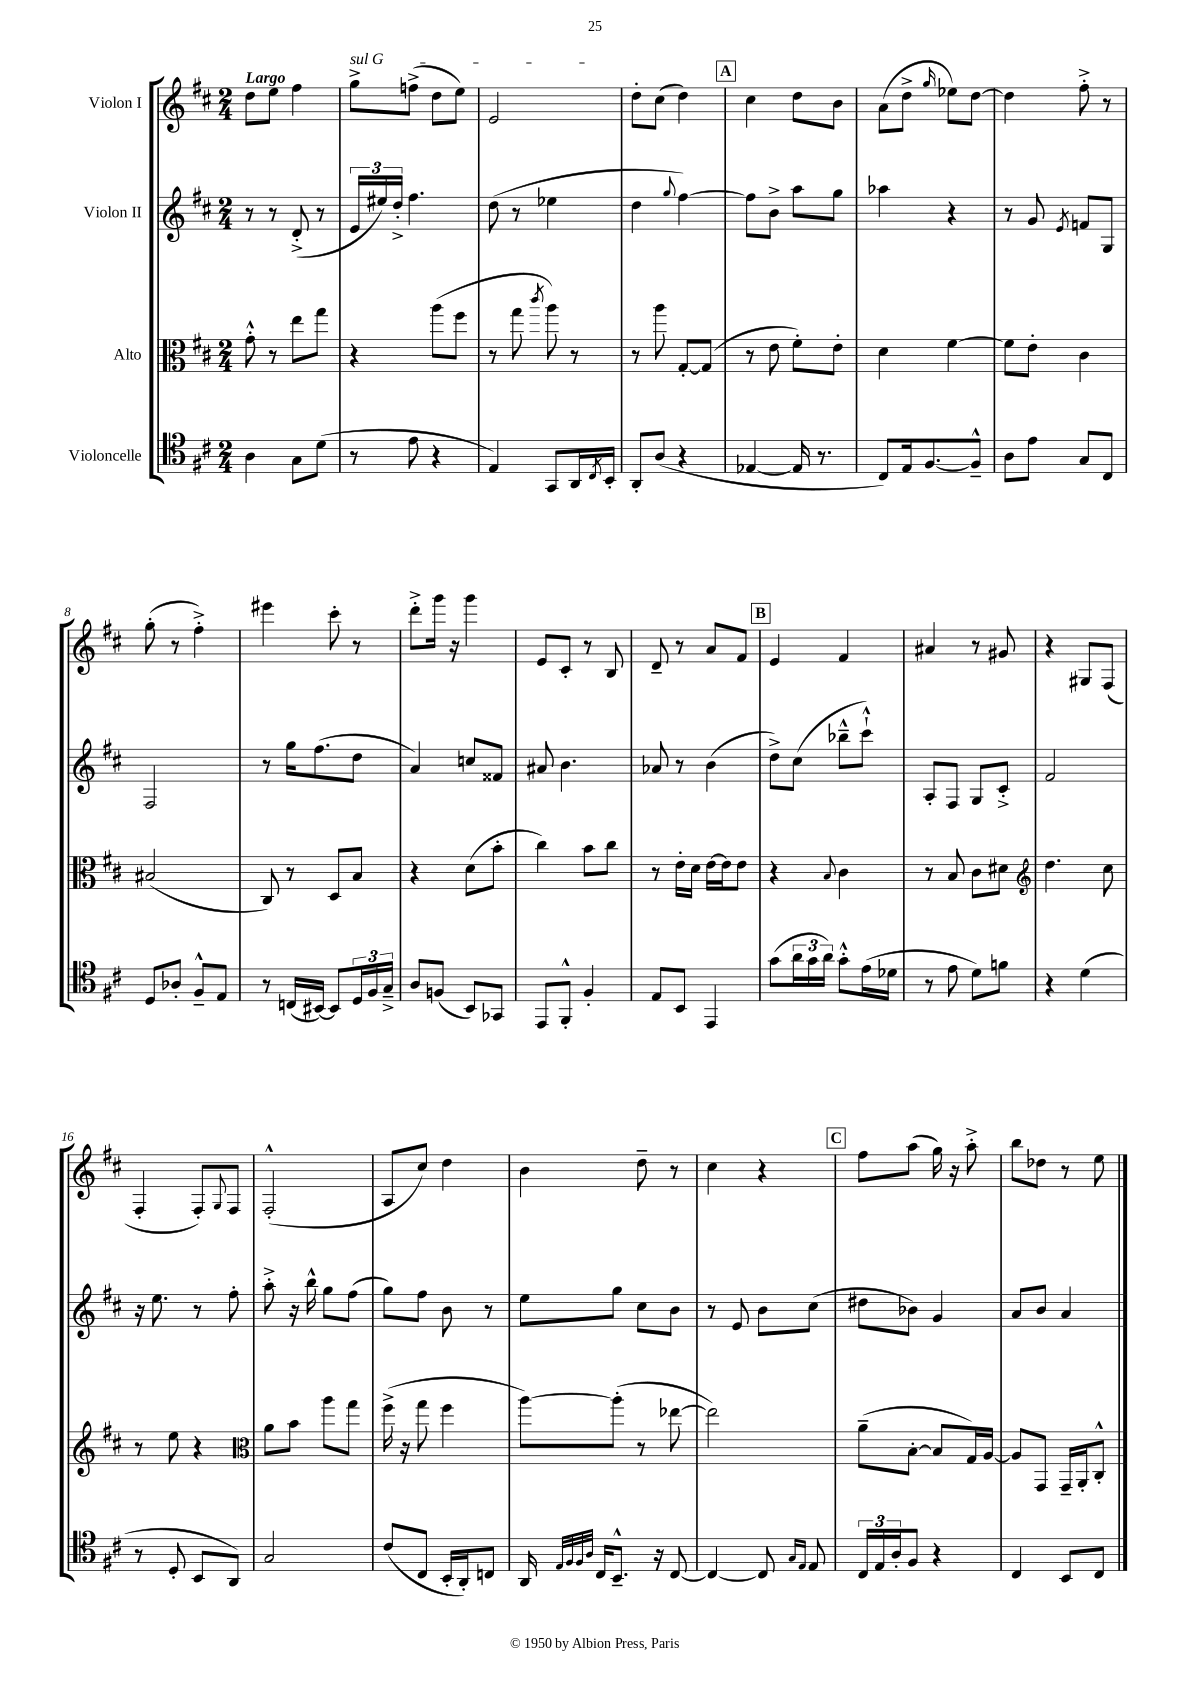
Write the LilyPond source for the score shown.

<<
\new StaffGroup <<
\new Staff = "s0" \with { instrumentName = "Violon I" } {
    \clef treble \key d \major \numericTimeSignature \time 2/4 \tempo "Largo"
    d''8 e''8 fis''4 |
    \once \override TextSpanner.bound-details.left.text = \markup { \italic "sul G" } g''8->\startTextSpan f''8->( d''8 e''8) |
    e'2\stopTextSpan |
    d''8-. cis''8( d''4) |
    \mark \markup { \box "A" } cis''4 d''8 b'8 |
    a'8( d''8-> \grace { g''16 } ees''8) d''8~ |
    d''4 fis''8-.-> r8 |
    g''8-.( r8 fis''4-.->) |
    eis'''4 cis'''8-. r8 |
    d'''8-.-> g'''16 r16 g'''4 |
    e'8 cis'8-. r8 b8 |
    d'8-- r8 a'8 fis'8 |
    \mark \markup { \box "B" } e'4 fis'4 |
    ais'4 r8 gis'8 |
    r4 gis8 fis8( |
    fis4-. fis8-.) \appoggiatura { g8 } fis8 |
    fis2-.-^( |
    a8 cis''8) d''4 |
    b'4 d''8-- r8 |
    cis''4 r4 |
    \mark \markup { \box "C" } fis''8 a''8( g''16) r16 a''8-.-> |
    b''8 des''8 r8 e''8 \bar "|." |
}
\new Staff = "s1" \with { instrumentName = "Violon II" } {
    \clef treble \key d \major \numericTimeSignature \time 2/4
    r8 r8 d'8-.->( r8 |
    \tuplet 3/2 { e'16 eis''16) d''16-.-> } fis''4. |
    d''8( r8 ees''4 |
    d''4 \appoggiatura { g''8 } fis''4~) |
    \mark \markup { \box "A" } fis''8 b'8-> a''8 g''8 |
    aes''4 r4 |
    r8 g'8 \acciaccatura { e'8 } f'8 g8 |
    fis2 |
    r8 g''16 fis''8.( d''8 |
    a'4) c''8 fisis'8 |
    ais'8 b'4. |
    aes'8 r8 b'4( |
    \mark \markup { \box "B" } d''8->) cis''8( bes''8---^ cis'''8-!-^) |
    a8-. fis8 g8 cis'8-.-> |
    fis'2 |
    r16 e''8. r8 fis''8-. |
    a''8-.-> r16 b''16-^ g''8 fis''8( |
    g''8) fis''8 b'8 r8 |
    e''8 g''8 cis''8 b'8 |
    r8 e'8 b'8 cis''8( |
    \mark \markup { \box "C" } dis''8 bes'8) g'4 |
    a'8 b'8 a'4 \bar "|." |
}
\new Staff = "s2" \with { instrumentName = "Alto" } {
    \clef alto \key d \major \numericTimeSignature \time 2/4
    g'8-.-^ r8 e''8 g''8 |
    r4 a''8( fis''8 |
    r8 g''8 \acciaccatura { cis'''8 } a''8) r8 |
    r8 a''8 g8~-. g8( |
    \mark \markup { \box "A" } r8 e'8 fis'8-.) e'8-. |
    d'4 fis'4~ |
    fis'8 e'8-. cis'4 |
    bis2( |
    cis8) r8 d8 b8 |
    r4 d'8( b'8-. |
    cis''4) b'8 cis''8 |
    r8 e'16-. d'16 e'16~ e'16 e'8 |
    \mark \markup { \box "B" } r4 \appoggiatura { b8 } cis'4 |
    r8 b8 cis'8 dis'8 |
    \clef treble d''4. cis''8 |
    r8 e''8 r4 |
    \clef alto a'8 b'8 a''8 g''8 |
    fis''16->( r16 g''8 fis''4 |
    a''8~) a''8-.( r8 ees''8~ |
    ees''2) |
    \mark \markup { \box "C" } a'8--( b8~-. b8 g16) a16~ |
    a8 g,8 g,16-- a,16-. cis8-.-^ \bar "|." |
}
\new Staff = "s3" \with { instrumentName = "Violoncelle" } {
    \clef tenor \key d \major \numericTimeSignature \time 2/4
    a4 g8 d'8( |
    r8 e'8 r4 |
    e4) g,8 a,16 \acciaccatura { cis8 } b,16-. |
    a,8-. a8( r4 |
    \mark \markup { \box "A" } ees4~ ees16 r8. |
    cis8) e16 fis8.~ fis8---^ |
    a8 e'8 g8 cis8 |
    d8 aes8-. fis8---^ e8 |
    r8 c16( bis,16~) bis,8 \tuplet 3/2 { d16 fis16 g16---> } |
    a8 f8( b,8) ges,8 |
    e,8 fis,8-.-^ fis4-. |
    e8 b,8 e,4 |
    \mark \markup { \box "B" } g'8( \tuplet 3/2 { a'16 g'16 a'16) } g'8-.-^ e'16( des'16 |
    r8 e'8 d'8) f'8 |
    r4 d'4( |
    r8 d8-. b,8 a,8) |
    g2 |
    cis'8( cis8 b,16-. a,16-.) c8 |
    a,16 \grace { e32 fis32 fis32 a32 } cis16 b,8.---^ r16 cis8~ |
    cis4~ cis8 \grace { g16 e16 } e8 |
    \mark \markup { \box "C" } \tuplet 3/2 { cis16 e16 a16-. } fis8 r4 |
    cis4 b,8 cis8 \bar "|." |
}
>>
>>
